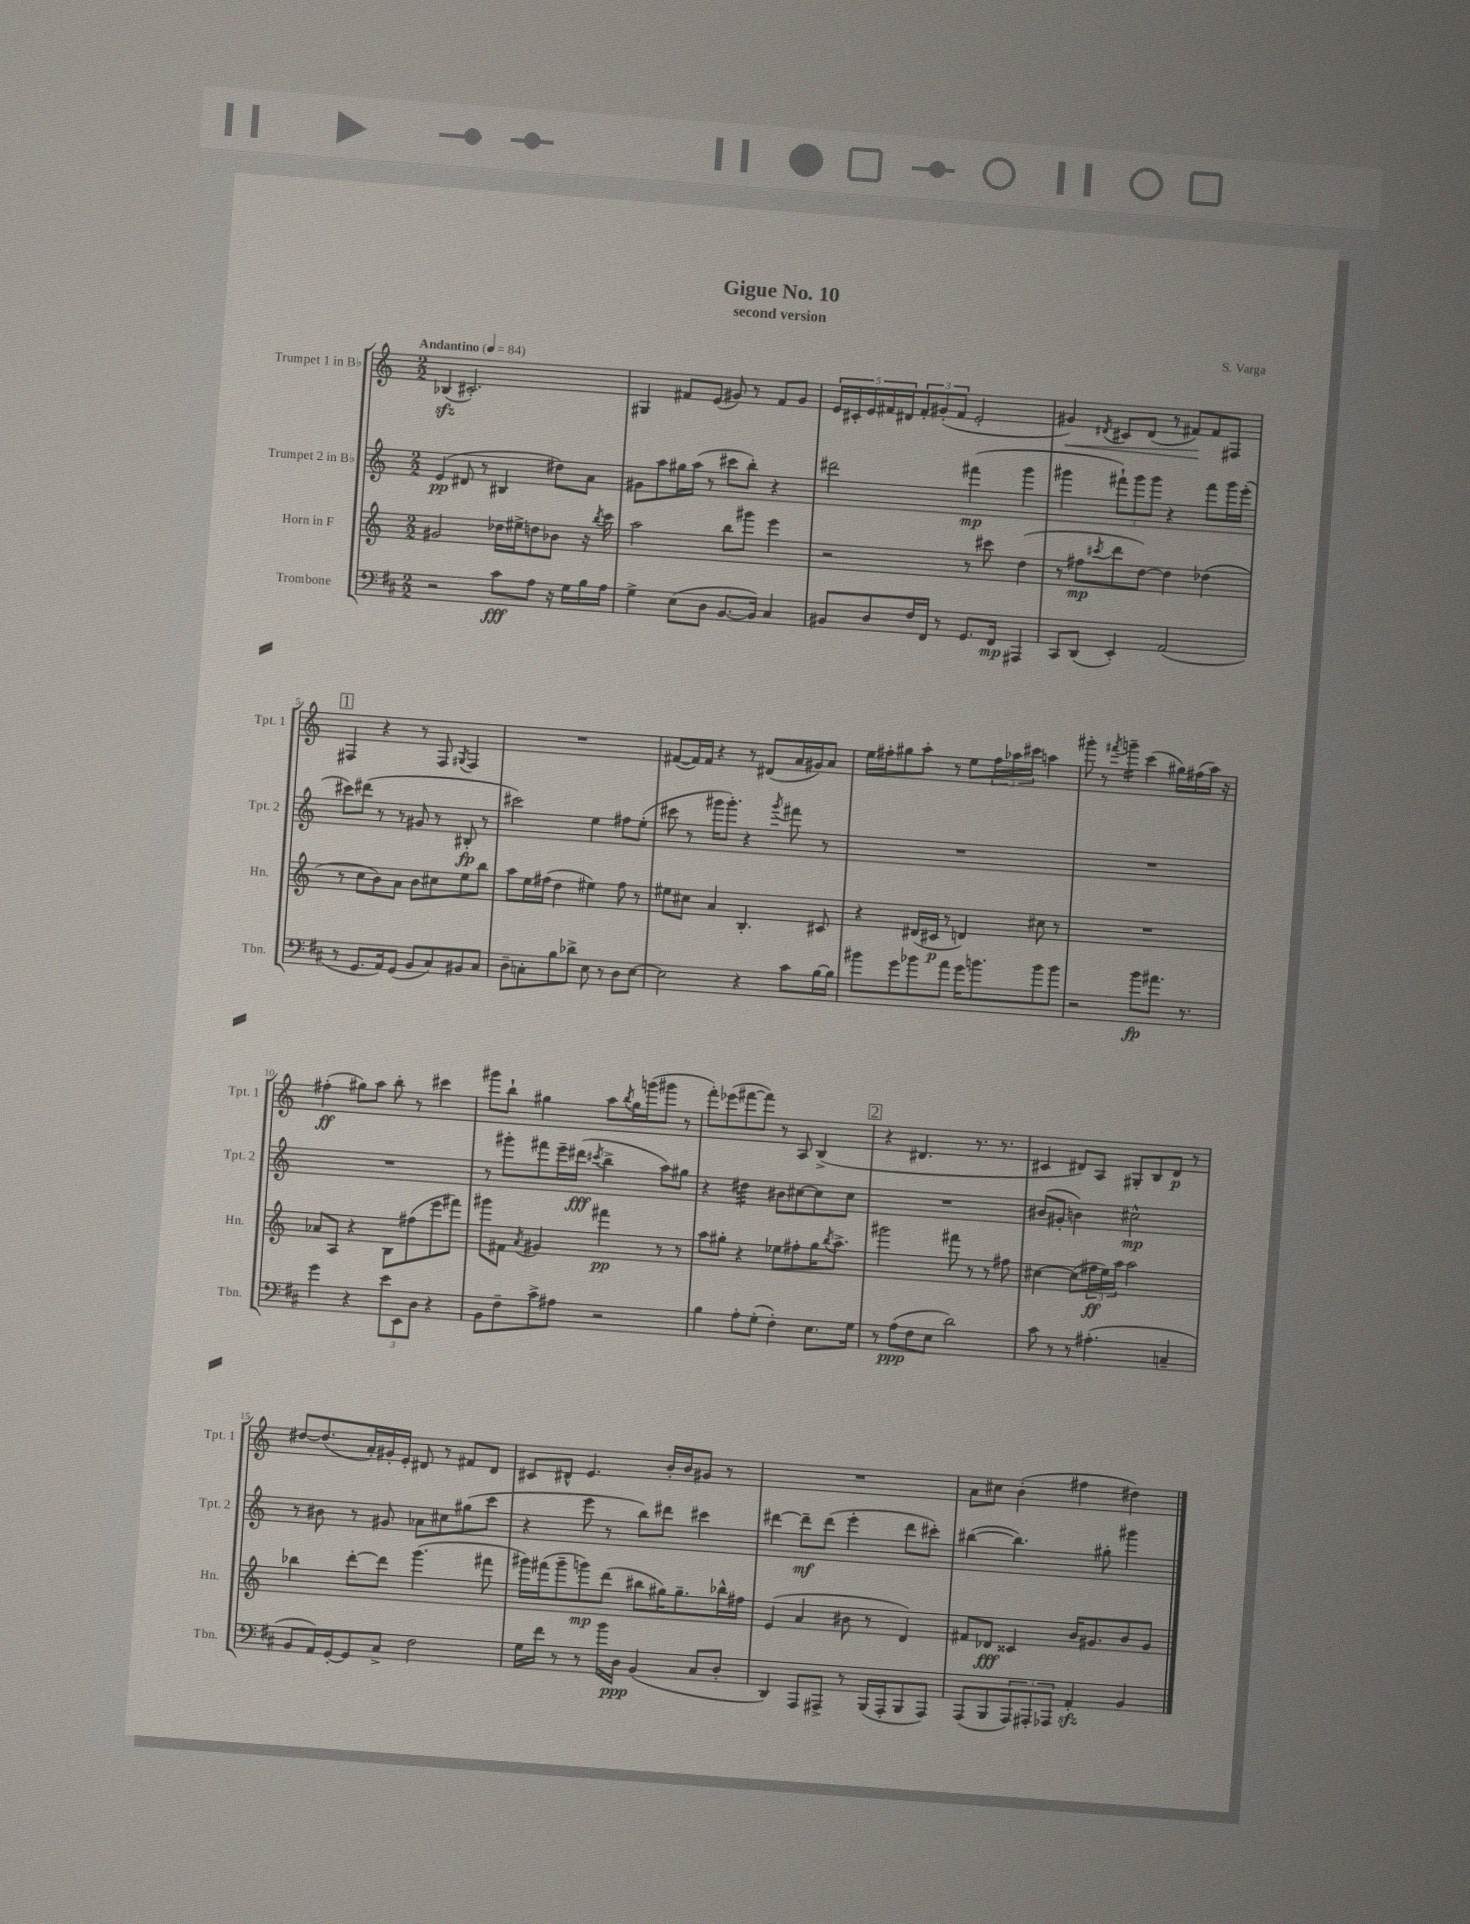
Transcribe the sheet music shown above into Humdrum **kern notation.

**kern	**kern	**kern	**kern
*staff4	*staff3	*staff2	*staff1
*clefF4	*clefG2	*clefG2	*clefG2
*k[f#c#]	*k[]	*k[]	*k[]
*M2/2	*M2/2	*M2/2	*M2/2
*MM84	*MM84	*MM84	*MM84
2r	2g#/	(4e/	(4B-/
.	.	8d#/	2.c#'/)
.	.	8r	.
8c#\L	16dd-\LL	4B#/	.
.	16ee#^\J	.	.
8A\J	8dd\	.	.
16r	8b-\J	8dd#\L)	.
16G\LL	.	.	.
16B\	16r	8a\J	.
.	8qbb/	.	.
16A\JJ	16ccc\	.	.
=	=	=	=
4G^\	2aa\	8g#\L	4G#/
.	.	8aa\	.
(8E\L	.	16gg#\L	8f#/L
.	.	(16aa\JJ	.
8D\J	.	8r	(8e/J
[8.BB/L	8bb\L	8ccc#\L	8g#/)
.	8ggg#\J	8bb'\J)	8r
16BB/]Jk)	.	.	.
4C#/	4eee\	4r	8f#/L
.	.	.	8g#/J
=	=	=	=
8BB#/L	2r	2ddd#\	20e/LL
.	.	.	20c#'/
.	.	.	20e/
8D/	.	.	.
.	.	.	20f#/
.	.	.	20d#/J
16F#/L	.	.	12f#'/
16FF#/JJ	.	.	.
.	.	.	(12g#'/
8r	.	.	.
.	.	.	12f#/J
8.GG/L	8r	(4fff#\	2e'/
.	8ccc#\	.	.
16FF#/Jk	.	.	.
4AAA#/	(4dd\	4ggg\	.
=	=	=	=
8CC#/L	8r	4ggg#\	4g#/)
(8DD/J	8ff#\L	.	.
.	8qccc#/	.	8qd#/
4EE'/)	8ddd\	12fff#`\L)	8c#/L
.	.	12ggg#\	.
.	[8dd\J)	.	(8d#/J
.	.	12ggg#\J	.
(2AA/	4dd\]	4r	8r
.	.	.	8f#/L)
.	(4dd-\	8fff#\L	8f#/
.	.	16ggg#\L	8F#/J
.	.	(16eee'\JJ	.
=	=	=	=
8r	8r	8ccc#\L)	4F#/
8.GG/L	8cc\L	(8ddd#\J	.
.	8b\)	8r	4r
16AA/k)	.	.	.
(8GG/J	8a\J	8r	.
8BB/L	8b\L	8g#/	8r
8C#/)	8cc#\	8r	8F#/
.	.	.	8qG#/
8BB#/	8ee\	8B#'/	4F#/
8C#/J	8bb\J	8r	.
=	=	=	=
8D~\L	8aa\L	2ccc#\)	1r
8C'\	16ee\L	.	.
.	(16ff#\JJ	.	.
8B\	4dd\	.	.
8d-^\J	.	.	.
8E\	4ee#\)	4ee\	.
8r	.	.	.
8D\L	8ff#\	8ff#\L	.
[8E\J	8r	(8ee'\J	.
=	=	=	=
2E\]	8ee#\L	8ccc#\	([8f#/L
.	8cc#\J	8r	16f#/]L)
.	.	.	16f#/JJ
.	4a/	16ggg#\LK	4r
.	.	8.ggg#'\J)	.
4r	4.B'/	4r	8r
.	.	.	(8d#/L
.	.	8qggg#/	.
8c#\L	.	8fff#\	16a/L
.	.	.	16g#/J)
[16B\L	8c#/	8r	8a/J
16B\]JJ	.	.	.
=	=	=	=
8b#\L	4r	1r	16ee\LL
.	.	.	16ff#'\J
8g\	.	.	8gg#\
8b-\	(16d#/LL	.	8aa'\J
.	16c#/JJ	.	.
8a\J	8r	.	8r
16g\LK	4d/)	.	8ee\L
8.b\	.	.	.
.	.	.	24ff#\L
.	.	.	24aa-\
.	.	.	24ccc#\JJ
8b\	8cc#\	.	4aa\
8b\J	8r	.	.
=	=	=	=
2r	1r	1r	8ggg#'\
.	.	.	8r
.	.	.	8qfff#/
.	.	.	4ggg~\
8b\L	.	.	(4ccc\
8.a#\J	.	.	.
.	.	.	16gg#\LL)
8.r	.	.	(16ff#\
.	.	.	16aa\JJ)
.	.	.	16r
=	=	=	=
4g\	8a-/L	1r	(4ff#'\
.	8A/J	.	.
4r	4r	.	8gg#\L)
.	.	.	8aa\J
12e\L	8B\L	.	8bb'\
12EE\	.	.	.
.	(8ff#\	.	8r
12D\J	.	.	.
4r	8eee\	.	4ccc#\
.	8fff#\J)	.	.
=	=	=	=
8BB\L	8ggg#\L	8r	8ggg#\L
8F#~\	8f#\J	8ggg#'\L	8bb`\J
.	8qa/	.	.
8c#^\	4g#/	8fff#\	4gg#\
8A#\J	.	16eee~\L	.
.	.	(16ddd#\JJ	.
.	.	8qccc#/	.
2r	4fff#\	4bb^\	8aa\L
.	.	.	8qbb/
.	.	.	16gg#\L
.	.	.	(16ggg\J
.	8r	8aa\L)	8ggg#\J
.	8r	8gg#\J	8r
=	=	=	=
4B\	8aa\L	4r	8fff'\L)
.	8gg#'\J	.	(8eee-\
8A'\L	4r	4dd#\	[8fff#\
(8G'\J	.	.	8fff#\]J)
4F#'\)	8ee-\L	8b#\L	8r
.	8ff#'\	[8cc#\	8A/
8.E\L	16gg#\K	8cc#\]	(4B^/
.	8qbb/	.	.
.	8.aa^\J	.	.
.	.	8cc#\J	.
16G\Jk	.	.	.
=	=	=	=
8r	2ggg#\	1r	4r
(8A\L	.	.	.
8F#\	.	.	4.d#/
8E\J	.	.	.
2d\)	8fff#\	.	.
.	8r	.	8.r
.	8r	.	.
.	.	.	8.r
.	8ff#\	.	.
=	=	=	=
8c#\	[4cc#\	(8b#/L	4c#/
8r	.	8g#'/J	.
8r	(8cc#\]L	4b\)	8d#/L)
(4.A#'\	24ff#\L	.	8A/J
.	24ee\)	.	.
.	24aa\JJ	.	.
.	2aa\	2cc#^^\	8G#'/L
.	.	.	8B/
4C~/	.	.	8d#/J
.	.	.	8r
=	=	=	=
8BB/L	4bb-\	8r	[8dd#/L
16AA/L)	.	8b#\	(8.dd#/]
[16GG'/J	.	.	.
8GG/]	[8ddd'\L	8r	.
.	.	.	16a'/L)
8C#^/J	8ddd\]J	8g#/	16g#'/
.	.	.	16e'/JJ
2F#\	(4.ggg\	8a-\L	8d#/
.	.	8cc#\	8r
.	.	(8gg#\	8f#/L
.	8fff#\	8ccc\J	8d#/J
=	=	=	=
16G\LL	16ggg#\LL)	4r	8c#/L
16f#\JJ	(16fff#\J	.	.
8r	8ggg#~\	.	8d#^^/J
8r	8ggg\)	8eee\	4.e/
16b\LL	(8ddd\J	8r	.
16D\JJ	.	.	.
(4BB/	8bb#\L	8bb\L)	.
.	16gg#\K)	8ddd#\J	16b'/LL
.	8.gg#~\	.	16b/J
8C#/L	.	4ccc#\	8g#/J
8D'/J	16bb-^^\L	.	8r
.	16ff#\JJ	.	.
=	=	=	=
4DD/)	(4e/	[4ddd#\	1r
8AAA/L	4a/	8ddd#~\]L	.
8AAA#^/J	.	(8ddd#\J	.
8r	8b#\	4eee'\	.
(16BBB/LL	8r	.	.
16AAA#'/J	.	.	.
8BBB/	4d/)	8ddd#\L	.
8AAA#/J)	.	8ccc#'\J)	.
=	=	=	=
(8AAA/L	8f#/L	([4bb#\	8a\L
8BBB/	8d-/J	.	8cc#\J
12AAA/)	4c##/	4.bb#\])	(4b'\
12AAA#'/	.	.	.
12AAA-/J	.	.	.
4AA'/	16b/LK	.	4ff#\
.	8.g#/	.	.
.	.	8gg#'\	.
4BB/	8b/	4ggg#\	4dd#\)
.	8g#/J	.	.
==	==	==	==
*-	*-	*-	*-
